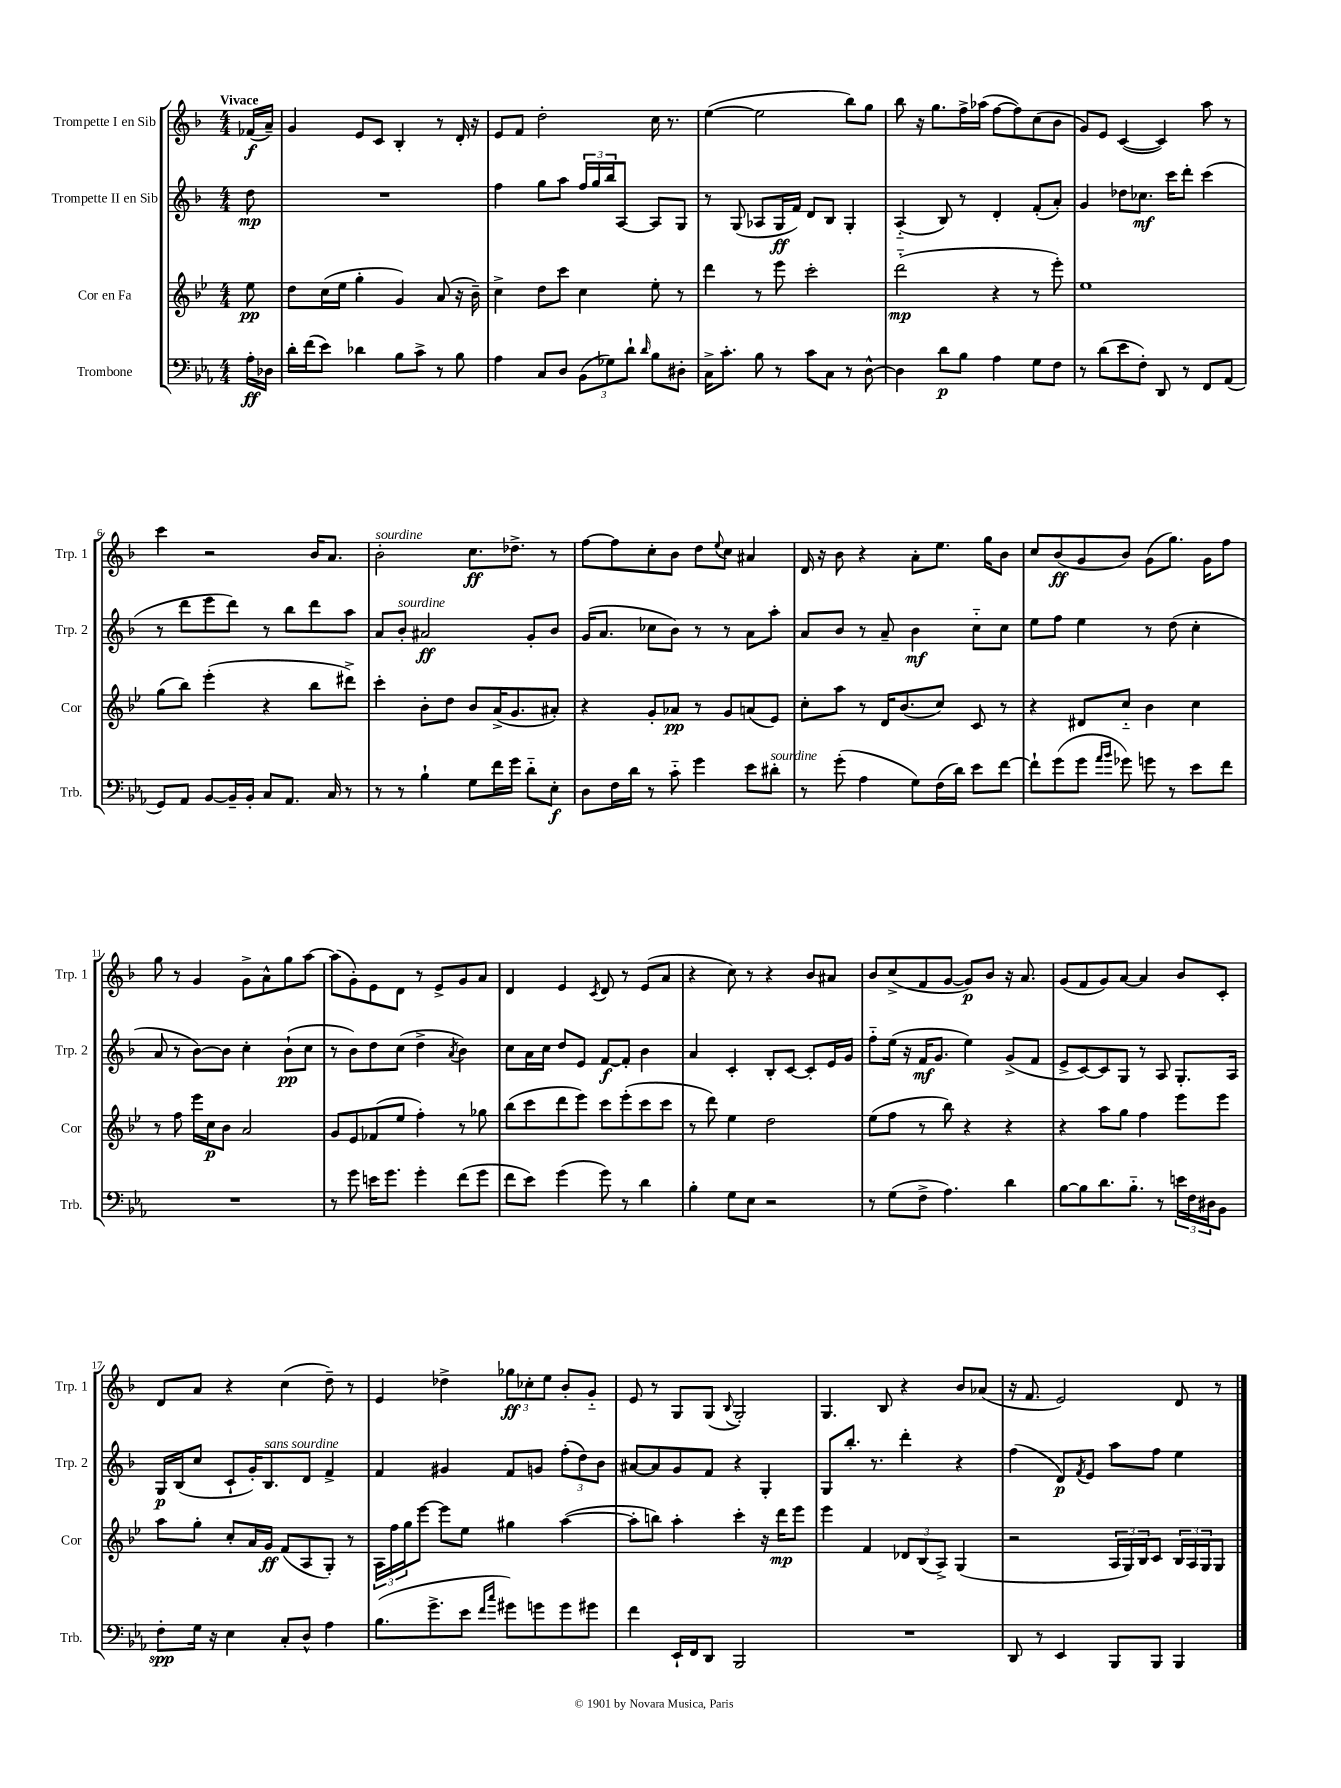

**kern	**dynam	**kern	**dynam	**kern	**dynam	**kern	**dynam
*part4	*part4	*part3	*part3	*part2	*part2	*part1	*part1
*staff4	*staff4	*staff3	*staff3	*staff2	*staff2	*staff1	*staff1
*I"Trombone	*	*I"Cor en Fa	*	*I"Trompette II en Sib	*	*I"Trompette I en Sib	*
*I'Trb.	*	*I'Cor	*	*I'Trp. 2	*	*I'Trp. 1	*
*clefF4	*	*clefG2	*	*clefG2	*	*clefG2	*
*k[b-e-a-]	*	*k[b-e-]	*	*k[b-]	*	*k[b-]	*
*M4/4	*	*M4/4	*	*M4/4	*	*M4/4	*
=	=	=	=	=	=	=	=
!	!	!	!	!	!	!LO:TX:a:B:t=Vivace	!
16A-'\LL	ff	8ee-\	pp	8dd\	mp	(16f-X/LL	f
16D-X\JJ	.	.	.	.	.	16a~/JJ)	.
=1	=1	=1	=1	=1	=1	=1	=1
16d'\LL	.	8dd\L	.	1r	.	4g/	.
(16f\J	.	.	.	.	.	.	.
8e-\J)	.	(16cc\L	.	.	.	.	.
.	.	16ee-\JJ	.	.	.	.	.
4d-X\	.	4gg'\	.	.	.	8e/L	.
.	.	.	.	.	.	8c/J	.
8B-\L	.	4g/)	.	.	.	4B-'/	.
8c^\J	.	.	.	.	.	.	.
8r	.	(8a/	.	.	.	8r	.
8B-\	.	16r	.	.	.	16d'/	.
.	.	16b-~\)	.	.	.	16r	.
=2	=2	=2	=2	=2	=2	=2	=2
4A-\	.	4cc^\	.	4ff\	.	8e/L	.
.	.	.	.	.	.	8f/J	.
8C/L	.	8dd\L	.	8gg\L	.	2dd'\	.
8D/J	.	8ccc\J	.	8aa\J	.	.	.
(12BB-\L	.	4cc\	.	24ff/LL	.	.	.
.	.	.	.	24gg/	.	.	.
12G-X\)	.	.	.	24bb-/J	.	.	.
.	.	.	.	[8A/J	.	.	.
12d`\J	.	.	.	.	.	.	.
16qqd/	.	.	.	.	.	.	.
8B-\L	.	8ee-'\	.	8A/L]	.	16cc\	.
.	.	.	.	.	.	8.r	.
8D#X'\J	.	8r	.	8G/J	.	.	.
=3	=3	=3	=3	=3	=3	=3	=3
16C^\KL	.	4ddd\	.	8r	.	([4ee\	.
8.c'\J	.	.	.	.	.	.	.
.	.	.	.	(8G/	.	.	.
8B-\	.	8r	.	8A-X/L	.	2ee\]	.
8r	.	8eee-\	.	16G/L	ff	.	.
.	.	.	.	16f/JJ)	.	.	.
8c\L	.	2ccc'\	.	8d/L	.	.	.
8C\J	.	.	.	8B-/J	.	.	.
8r	.	.	.	4G'/	.	8bb-\L)	.
[8D^^\	.	.	.	.	.	8gg\J	.
=4	=4	=4	=4	=4	=4	=4	=4
4D\]	.	(2ddd\	mp	(4A/	.	8bb-\	.
.	.	.	.	.	.	16r	.
.	.	.	.	.	.	8.gg\L	.
8d\L	p	.	.	8B-/)	.	.	.
8B-\J	.	.	.	8r	.	16ff^\L	.
.	.	.	.	.	.	(16aa-X\JJ	.
4A-\	.	4r	.	4d'/	.	[8ff\L	.
.	.	.	.	.	.	8ff\])	.
8G\L	.	8r	.	(8f'/L	.	(8cc\	.
8F\J	.	8eee-'\)	.	8a'/J)	.	8b-\J	.
=5	=5	=5	=5	=5	=5	=5	=5
8r	.	1ee-	.	4g/	.	8g/L)	.
(8d\L	.	.	.	.	.	8e/J	.
8e-\	.	.	.	8dd-X\L	.	([4c/	.
8F'\J)	.	.	.	8.cc-X\J	mf	.	.
8DD/	.	.	.	.	.	4c/])	.
.	.	.	.	16ccc\KL	.	.	.
8r	.	.	.	8ddd'\J	.	.	.
8FF/L	.	.	.	(4ccc\	.	8aa\	.
(8AA-/J	.	.	.	.	.	8r	.
!!LO:LB:g=z
=6	=6	=6	=6	=6	=6	=6	=6
8GG/L)	.	(8gg\L	.	8r	.	4ccc\	.
8AA-/J	.	8bb-\J)	.	8ddd\L	.	.	.
[8BB-/L	.	(4eee-'\	.	8eee\	.	2r	.
16BB-~/L]	.	.	.	8ddd\J)	.	.	.
16BB-'/JJ	.	.	.	.	.	.	.
8C/L	.	4r	.	8r	.	.	.
8.AA-/J	.	.	.	8bb-\L	.	.	.
.	.	8bb-\L	.	8ddd\	.	16b-/KL	.
16C/	.	.	.	.	.	8.a/J	.
8r	.	8ddd#X^\J)	.	8aa\J	.	.	.
=7	=7	=7	=7	=7	=7	=7	=7
!	!	!	!	!	!	!LO:TX:a:i:t=sourdine	!
8r	.	4ccc'\	.	8a/L	.	2b-'\	.
!	!	!	!	!LO:TX:a:i:t=sourdine	!	!	!
8r	.	.	.	8b-'/J	.	.	.
4B-`\	.	8b-'\L	.	2a#X/	ff	.	.
.	.	8dd\J	.	.	.	.	.
8G\L	.	8b-/L	.	.	.	8.cc\L	ff
16f\L	.	(16a^/K	.	.	.	.	.
16g\JJ	.	8.g/	.	.	.	8.dd-X^\J	.
8d\L	.	.	.	8g'/L	.	.	.
8E-'\J	f	8a#X'/J)	.	8b-/J	.	8r	.
=8	=8	=8	=8	=8	=8	=8	=8
8D\L	.	4r	.	(16g/KL	.	[8ff\L	.
.	.	.	.	8.a/J	.	.	.
16F\L	.	.	.	.	.	8ff\]	.
16d\JJ	.	.	.	.	.	.	.
8r	.	8g'/L	.	8cc-X\L	.	8cc'\	.
8c\	.	8a-X/J	pp	8b-\J)	.	8b-\J	.
4g\	.	8r	.	8r	.	8dd\L	.
.	.	.	.	.	.	8qqee/	.
.	.	8g/L	.	8r	.	8cc\J	.
8e-\L	.	(8an/	.	8a\L	.	4a#X/	.
!LO:TX:a:i:t=sourdine	!	!	!	!	!	!	!
8d#X'\J	.	8e-/J)	.	8aa'\J	.	.	.
=9	=9	=9	=9	=9	=9	=9	=9
8r	.	8cc'\L	.	8a/L	.	16d/	.
.	.	.	.	.	.	16r	.
(8g'\	.	8aa\J	.	8b-/J	.	8b-\	.
4A-\	.	8r	.	8r	.	4r	.
.	.	16d/KL	.	8a~/	.	.	.
.	.	(8.b-/	.	.	.	.	.
8G\L)	.	.	.	4b-\	mf	8a'\L	.
(16F\L	.	8cc/J)	.	.	.	8.ee\J	.
16d\JJ)	.	.	.	.	.	.	.
8e-\L	.	8c/	.	8cc\L	.	.	.
.	.	.	.	.	.	16gg\KL	.
[8f\J	.	8r	.	8cc\J	.	8b-\J	.
=10	=10	=10	=10	=10	=10	=10	=10
8f`\L]	.	4r	.	8ee\L	.	8cc/L	.
(8g\	.	.	.	8ff\J	.	(8b-/	ff
8g\J	.	8d#X/L	.	4ee\	.	8g/	.
16qqa-/LL	.	.	.	.	.	.	.
16qqb-/JJ	.	.	.	.	.	.	.
8g-X\)	.	8cc/J	.	.	.	8b-/J)	.
8gn\	.	4b-\	.	8r	.	(8g\L	.
8r	.	.	.	(8dd\	.	8.gg\J)	.
8e-\L	.	4cc\	.	4cc'\	.	.	.
.	.	.	.	.	.	16g\KL	.
8f\J	.	.	.	.	.	8ff\J	.
!!LO:LB:g=z
=11	=11	=11	=11	=11	=11	=11	=11
1r	.	8r	.	8a/	.	8gg\	.
.	.	8ff\	.	8r	.	8r	.
.	.	16eee-\LL	.	[8b-\L)	.	4g/	.
.	.	16cc\J	p	.	.	.	.
.	.	8b-\J	.	8b-\J]	.	.	.
.	.	2a/	.	4cc'\	.	8g^\L	.
.	.	.	.	.	.	8a^^\	.
.	.	.	.	(8b-`\L	pp	8gg\	.
.	.	.	.	8cc\J	.	[8aa\J	.
=12	=12	=12	=12	=12	=12	=12	=12
8r	.	8g/L	.	8r	.	(8aa\L]	.
8g\	.	8e-/	.	8b-\L)	.	8g'\)	.
16en\KL	.	(8f-X/	.	8dd\	.	8e\	.
8.g\J	.	.	.	.	.	.	.
.	.	8ee-/J	.	(8cc\J	.	8d\J	.
4g'\	.	4ff'\)	.	4dd^\	.	8r	.
.	.	.	.	.	.	8e^/L	.
.	.	.	.	8qa/	.	.	.
(8f\L	.	8r	.	4b-\)	.	8g/	.
8g\J	.	8gg-X\	.	.	.	8a/J	.
=13	=13	=13	=13	=13	=13	=13	=13
8f\L	.	(8bb-\L	.	8cc\L	.	4d/	.
8e-\J)	.	8ccc\	.	16a\L	.	.	.
.	.	.	.	16cc\JJ	.	.	.
(4g\	.	8ddd\	.	8dd/L	.	4e/	.
.	.	8eee-\J)	.	8e/J	.	.	.
.	.	.	.	.	.	8qc/	.
8g\)	.	8ccc\L	.	[8f/L	f	8d/	.
8r	.	(8eee-'\	.	8f'/J]	.	8r	.
4d\	.	8ccc\	.	4b-\	.	(8e/L	.
.	.	8ccc\J	.	.	.	8a/J	.
=14	=14	=14	=14	=14	=14	=14	=14
4B-'\	.	8r	.	4a/	.	4r	.
.	.	8ddd\)	.	.	.	.	.
8G\L	.	4ee-\	.	4c'/	.	8cc\)	.
8E-\J	.	.	.	.	.	8r	.
2r	.	2dd\	.	8B-'/L	.	4r	.
.	.	.	.	[8c/J	.	.	.
.	.	.	.	8c'/L]	.	8b-/L	.
.	.	.	.	16e/L	.	8a#X/J	.
.	.	.	.	16g/JJ	.	.	.
=15	=15	=15	=15	=15	=15	=15	=15
8r	.	(8ee-\L	.	8ff\L	.	8b-/L	.
(8G\L	.	8ff\J	.	(16ee\Jk	.	(8cc^/	.
.	.	.	.	16r	.	.	.
8F^\J	.	8r	.	16f/KL	mf	8f/	.
.	.	.	.	8.g/J	.	.	.
4.A-\)	.	8bb-\)	.	.	.	[8g/J	.
.	.	4r	.	4ee\)	.	8g/L])	p
.	.	.	.	.	.	8b-/J	.
4d\	.	4r	.	(8g^/L	.	16r	.
.	.	.	.	.	.	8.a/	.
.	.	.	.	8f/J	.	.	.
=16	=16	=16	=16	=16	=16	=16	=16
[8B-\L	.	4r	.	8e^/L	.	(8g/L	.
8B-\]	.	.	.	[8c/)	.	8f/	.
8.d\	.	8aa\L	.	8c/]	.	8g/)	.
.	.	8gg\J	.	8G/J	.	[8a/J	.
8.B-\J	.	.	.	.	.	.	.
.	.	4ff\	.	8r	.	4a/]	.
8r	.	.	.	8A/	.	.	.
24en\LL	.	8eee-\L	.	8.G'/L	.	8b-/L	.
24F\	.	.	.	.	.	.	.
24D#X\J	.	.	.	.	.	.	.
8BB-\J	.	8eee-\J	.	.	.	8c'/J	.
.	.	.	.	16A/Jk	.	.	.
!!LO:LB:g=z
=17	=17	=17	=17	=17	=17	=17	=17
8F'\L	spp	8aa\L	.	16G/LL	p	8d/L	.
.	.	.	.	(16B-/J	.	.	.
16G\Jk	.	8gg'\J	.	8cc/J	.	8a/J	.
16r	.	.	.	.	.	.	.
4E-\	.	8cc'/L	.	8c`/L	.	4r	.
.	.	16a/L	.	16g'/K)	.	.	.
!	!	!	!	!LO:TX:a:i:t=sans sourdine	!	!	!
.	.	16g/JJ	ff	8.B-/	.	.	.
8C'/L	.	(8f/L	.	.	.	(4cc\	.
8D^^/J	.	8A/	.	8d/J	.	.	.
4A-\	.	8G'/J)	.	4f^/	.	8dd~\)	.
.	.	8r	.	.	.	8r	.
=18	=18	=18	=18	=18	=18	=18	=18
(8.B-\L	.	24A\LL	.	4f/	.	4e/	.
.	.	24ff\	.	.	.	.	.
.	.	24gg\J	.	.	.	.	.
.	.	[8eee-\J	.	.	.	.	.
8.g^\	.	.	.	.	.	.	.
.	.	8eee-\L]	.	4g#X/	.	4dd-X^\	.
8e-\J	.	8ee-\J	.	.	.	.	.
16qqf/LL	.	.	.	.	.	.	.
16qqcc/JJ	.	.	.	.	.	.	.
8g#X\L)	.	4gg#X\	.	8f/L	.	12gg-X\L	ff
.	.	.	.	.	.	12cc-X'\	.
8gn\	.	.	.	8gn/J	.	.	.
.	.	.	.	.	.	12ee\J	.
8g\	.	([4aa\	.	(12ff'\L	.	8b-'/L	.
.	.	.	.	12dd\)	.	.	.
8g#X\J	.	.	.	.	.	8g/J	.
.	.	.	.	12b-\J	.	.	.
=19	=19	=19	=19	=19	=19	=19	=19
4f\	.	8aa'\L]	.	[8a#X/L	.	8e/	.
.	.	8bbn\J)	.	8a#/]	.	8r	.
16EE-`/LL	.	4aa'\	.	8g/	.	8G/L	.
16FF/J	.	.	.	.	.	.	.
8DD/J	.	.	.	8f/J	.	(8G/J	.
.	.	.	.	.	.	8qqB-/	.
2BBB-/	.	4ccc'\	.	4r	.	2G'/)	.
.	.	16r	.	4G'/	.	.	.
.	.	16ddd\KL	mp	.	.	.	.
.	.	8eee-\J	.	.	.	.	.
=20	=20	=20	=20	=20	=20	=20	=20
1r	.	4eee-\	.	8G/L	.	4.G/	.
.	.	.	.	8.bb-'/J	.	.	.
.	.	4f/	.	.	.	.	.
.	.	.	.	8.r	.	.	.
.	.	.	.	.	.	8B-/	.
.	.	12d-X/L	.	4ddd'\	.	4r	.
.	.	(12B-/	.	.	.	.	.
.	.	12A^/J)	.	.	.	.	.
.	.	(4G/	.	4r	.	8b-/L	.
.	.	.	.	.	.	(8a-X/J	.
=21	=21	=21	=21	=21	=21	=21	=21
8DD/	.	2r	.	(4ff\	.	16r	.
.	.	.	.	.	.	8.f/	.
8r	.	.	.	.	.	.	.
4EE-/	.	.	.	8d/L)	p	2e/)	.
.	.	.	.	8qf/	.	.	.
.	.	.	.	8e/J	.	.	.
8BBB-/L	.	24A/LL	.	8aa\L	.	.	.
.	.	24G/)	.	.	.	.	.
.	.	24B-/J	.	.	.	.	.
8BBB-/J	.	8c/J	.	8ff\J	.	.	.
4BBB-/	.	24B-/LL	.	4ee\	.	8d/	.
.	.	24A/	.	.	.	.	.
.	.	24G/J	.	.	.	.	.
.	.	8G/J	.	.	.	8r	.
==	==	==	==	==	==	==	==
*-	*-	*-	*-	*-	*-	*-	*-
